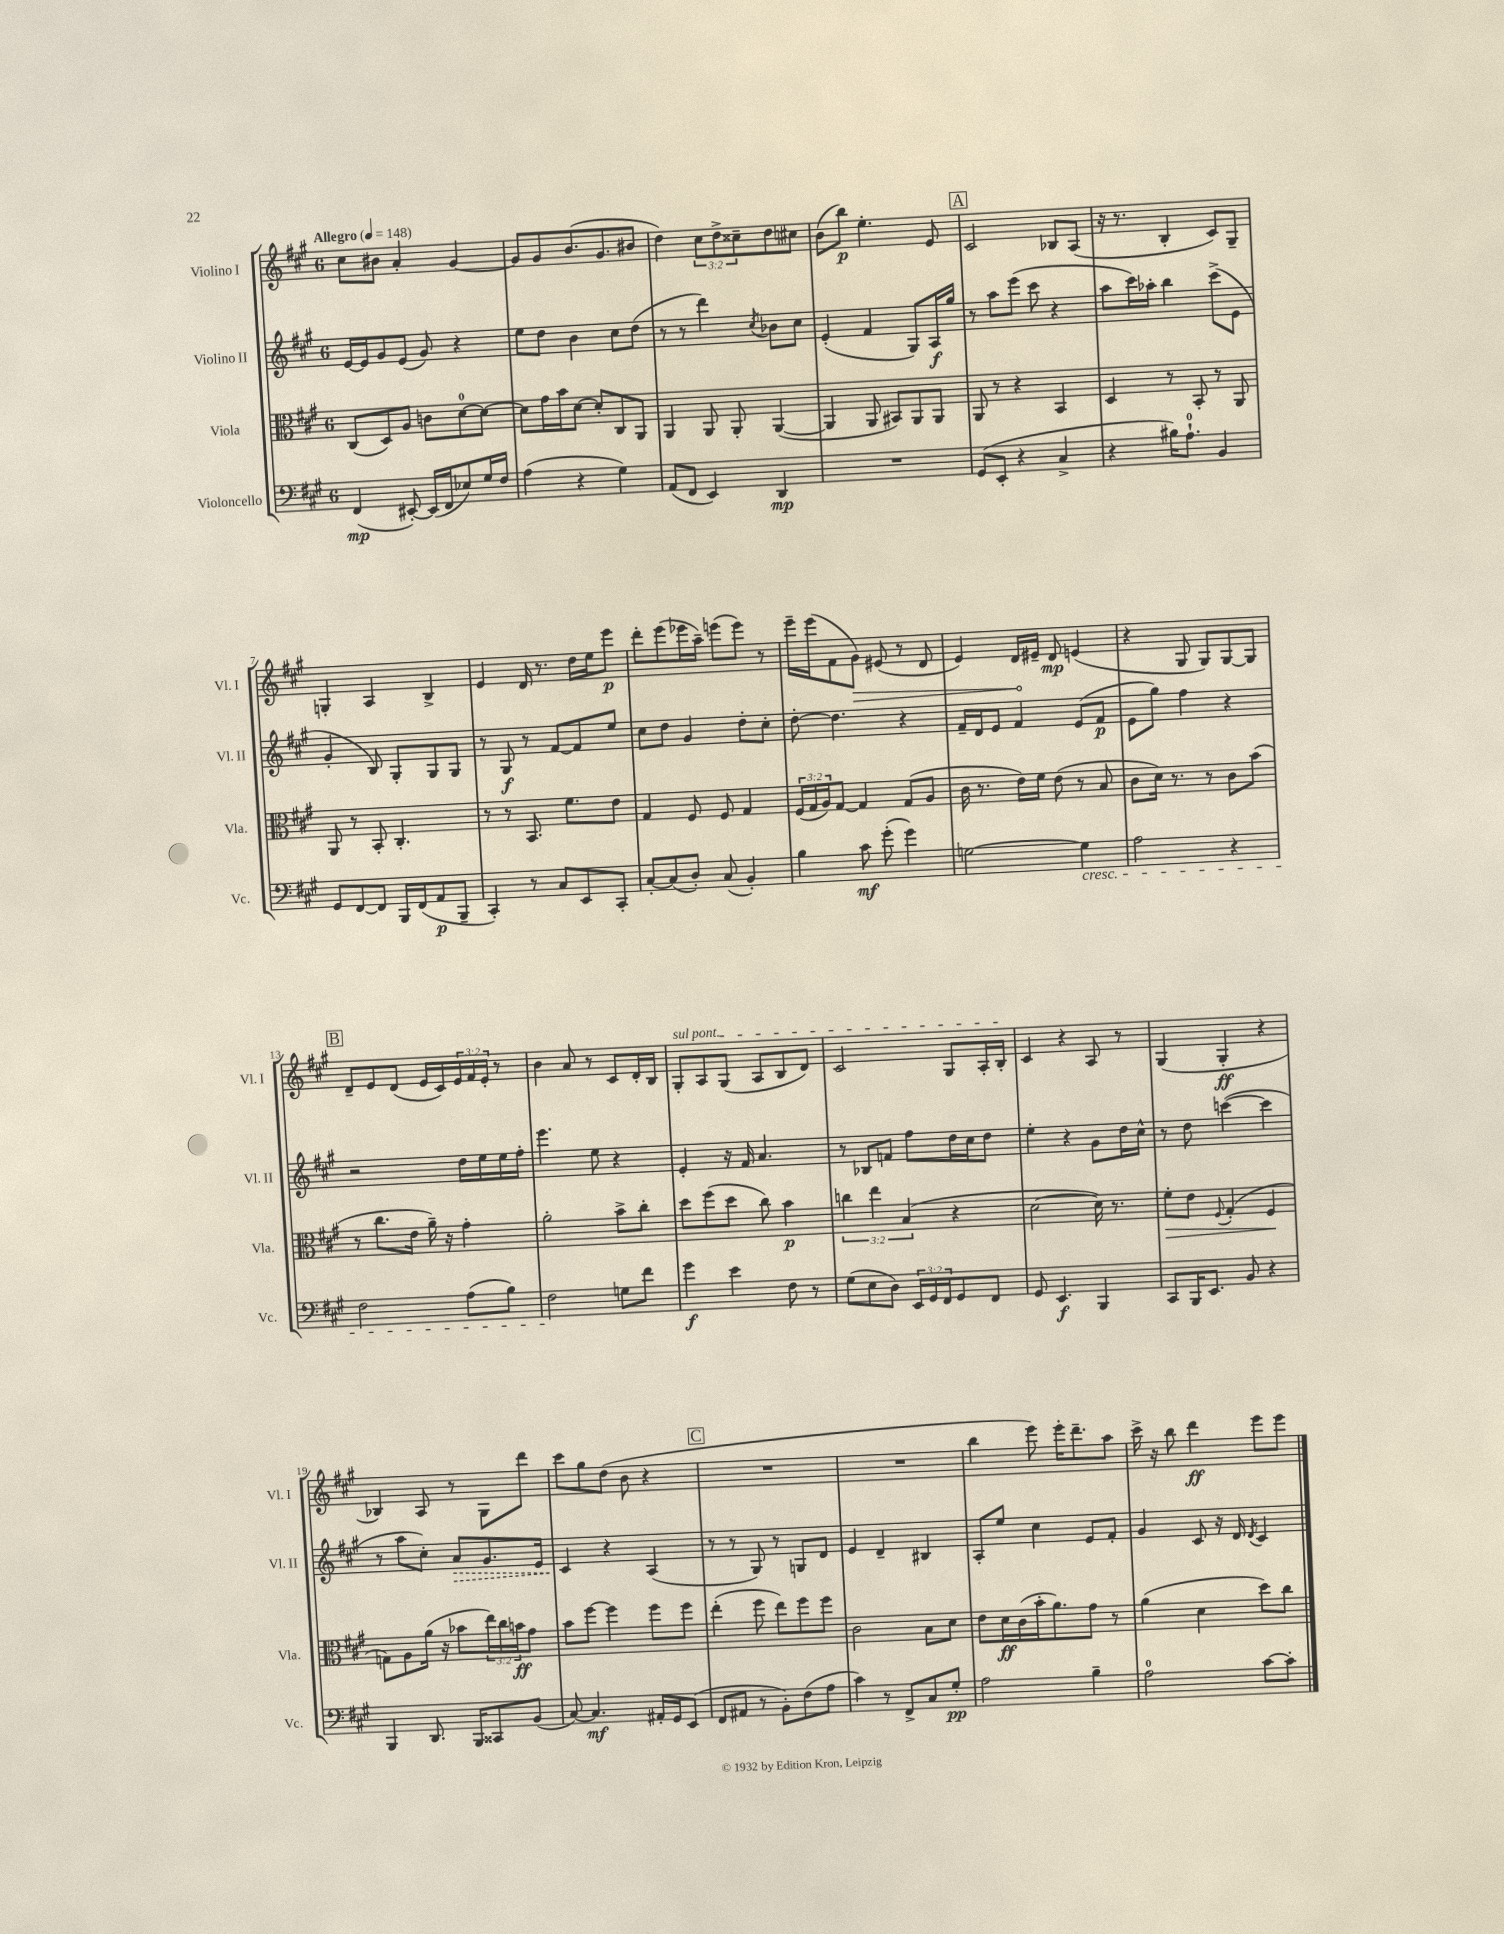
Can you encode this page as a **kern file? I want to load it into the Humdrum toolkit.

**kern	**kern	**kern	**kern
*staff4	*staff3	*staff2	*staff1
*clefF4	*clefC3	*clefG2	*clefG2
*k[f#c#g#]	*k[f#c#g#]	*k[f#c#g#]	*k[f#c#g#]
*M6/8	*M6/8	*M6/8	*M6/8
*MM148	*MM148	*MM148	*MM148
(4FF#	(8C#	[16e	8cc#
.	.	16e]	.
.	8D)	8g#	8b#
[8EE#')	8A	(8e	4a'
(16EE#]	8c	8g#)	.
16FF#	.	.	.
8E-)	[8d	4r	[4g#
16G#	8d_	.	.
16F#	.	.	.
=	=	=	=
(4A	8d]	8ee	8g#]
.	16g#	8dd	8g#
.	16b	.	.
4r	[8d	4b	(8.b
.	8d']	.	.
.	.	.	8.g#
4G#)	8C#	8cc#	.
.	8AA	(8dd	8b#
=	=	=	=
(8AA	4AA	8r	4dd)
8FF#	.	8r	.
4EE)	8AA	4ddd)	12cc#
.	.	.	12dd^
.	8AA'	.	.
.	.	.	12cc##~
.	.	8qcc#	.
4DD	([4AA	8b-	8dd
.	.	8cc#	8cc#
=	=	=	=
2.r	4AA]	(4e'	(8b
.	.	.	8bb)
.	8AA	4f#	4.ee'
.	8BB#)	.	.
.	8AA	8G#)	.
.	8AA	16A	8e
.	.	16gg#	.
=	=	=	=
(8GG#	8AA	8r	2c#
8EE'	8r	8aa	.
4r	4r	(8eee	.
.	.	8ccc#	.
4C#^	4BB	4r	8B-
.	.	.	(8A
=	=	=	=
4r	4D	8aa	16r
.	.	.	8.r
.	.	16ccc#)	.
.	.	16aa-'	.
16B#)	8r	4bb	4B'
8.A`	.	.	.
.	8BB'	.	.
4BB	8r	(8ccc#^	8c#)
.	8AA	8e	8G#~
=	=	=	=
8GG#	8AA	4g#'	4G'
[8FF#	8r	.	.
8FF#]	8BB'	8B)	4A
16BBB	4.C#'	8G#'	.
(16FF#	.	.	.
8AA	.	8G#	4B^
8BBB~	.	8G#	.
=	=	=	=
4CC#')	8r	8r	4e
.	8r	8G#	.
8r	8.BB	8r	16d
.	.	.	8.r
8C#	.	[8f#	.
.	8.f#	.	.
8EE	.	8f#]	16dd
.	.	.	16ee
8CC#'	8e	8ee	8eee
=	=	=	=
[8C#'	4G#	8cc#	8ddd'
(8C#]	.	8dd	(8eee
8D')	8F#	4g#	16eee-
.	.	.	16aa~)
(8C#	8F#	.	(8eee
4BB')	4G#	8dd'	8eee)
.	.	8cc#'	8r
=	=	=	=
4B	(24F#	[8dd'	16eee~
.	24G#	.	.
.	.	.	(16eee
.	24A)	.	.
.	[8G#	4.dd]	8f#
8c#	4G#]	.	8g#)
(8g#'	.	.	(8e#
4g#)	(8G#	4r	8r
.	8A	.	8d
=	=	=	=
[2G	16c#	16f#~	4e)
.	8.r	16d	.
.	.	8e	.
.	16e)	4f#	16d
.	16f#	.	16e#~
.	(8e	.	8d
4G]	8r	(8e	(4e
.	8B	8f#	.
=	=	=	=
2A	8c#	8e	4r
.	16d)	8gg#)	.
.	8.r	.	.
.	.	4ff#	8G#
.	8r	.	8G#)
4r	8c#	4r	[8G#
.	(8b	.	8G#]
=	=	=	=
2F#	8r	2r	8d~
.	8.cc#	.	8e
.	.	.	(8d
.	16e	.	.
.	16a~)	.	16e
.	16r	.	16c#)
(8A	4g#'	16dd	24e
.	.	.	24f#
.	.	16ee	.
.	.	.	24e'
8B)	.	16ee	8r
.	.	16ff#'	.
=	=	=	=
2F#	2a'	4.eee	4b
.	.	.	8a
.	.	8ee	8r
8G	8b^	4r	8c#
8f#	8cc#'	.	16d'
.	.	.	16B
=	=	=	=
4g#	8dd	4e'	8G#'
.	(8ff#	.	8A
4e	8dd	16r	(8G#
.	.	16f#	.
.	8cc#)	4.a	8A
8F#	4b	.	8B
8r	.	.	8d)
=	=	=	=
(8G#	6cc	8r	2c#
8E	.	8B-	.
.	6ee	.	.
8D)	.	8f	.
.	(6B	.	.
24EE	.	8ff#	.
24GG#	.	.	.
24FF#	.	.	.
8GG#	4r	16dd	8G#
.	.	16cc#	.
8FF#	.	8dd	16A'
.	.	.	16B'
=	=	=	=
8GG#	[2d	4ee'	4c#
4.EE	.	.	.
.	.	4r	4r
4BBB	16d])	8g#	8A
.	8.r	.	.
.	.	16dd	8r
.	.	16cc#^^	.
=	=	=	=
8CC#	8f#'	8r	(4G#
16BBB	8e	8dd	.
8.EE	.	.	.
.	8qqF#	.	.
.	(4G#'	([4ccc	4G#'
8BB	.	.	.
4r	4F#	4ccc]	4r
=	=	=	=
4BBB	8G)	8r	4B-)
.	8A	8aa	.
8.DD	(16a	8cc#')	8A
.	16r	.	.
.	8b-	8a	8r
16BBB	.	.	.
8CC##	24ee)	8.g#	8G#
.	24cc#	.	.
.	24b	.	.
(8BB	8g#	.	8ddd
.	.	16e	.
=	=	=	=
[8C#)	8b	4c#	8ccc#
4.C#]	[8ff#	.	8gg#
.	4ff#]	4r	(8dd
.	.	.	8b
16AA#'	8ff#	(4A	4r
16GG#	.	.	.
(8EE	8ff#	.	.
=	=	=	=
8FF#	(4ee'	8r	2.r
8AA#	.	8r	.
8r	8ff#	8G#)	.
8BB')	8ee)	8r	.
(8F#	8ff#	8G	.
8A	8ff#	8d	.
=	=	=	=
4c#)	2c#	4e	2.r
8r	.	4d~	.
8FF#^	.	.	.
8C#	8B	4B#	.
8G#'	8d	.	.
=	=	=	=
2A	8e	8A'	4bb
.	16d	8ee	.
.	(16c#	.	.
.	16b'	4cc#	8eee)
.	8.a)	.	.
.	.	.	16eee'
.	.	.	8.ddd~
4B~	8g#	8e	.
.	8r	8f#'	8aa
=	=	=	=
2A	(4a	4g#	16ccc#^
.	.	.	16r
.	.	.	8bb
.	4d	8c#	4ddd
.	.	16r	.
.	.	16d	.
.	.	8qd	.
[8c#	8dd)	4c#	8eee
8c#']	8cc#	.	8eee
==	==	==	==
*-	*-	*-	*-
